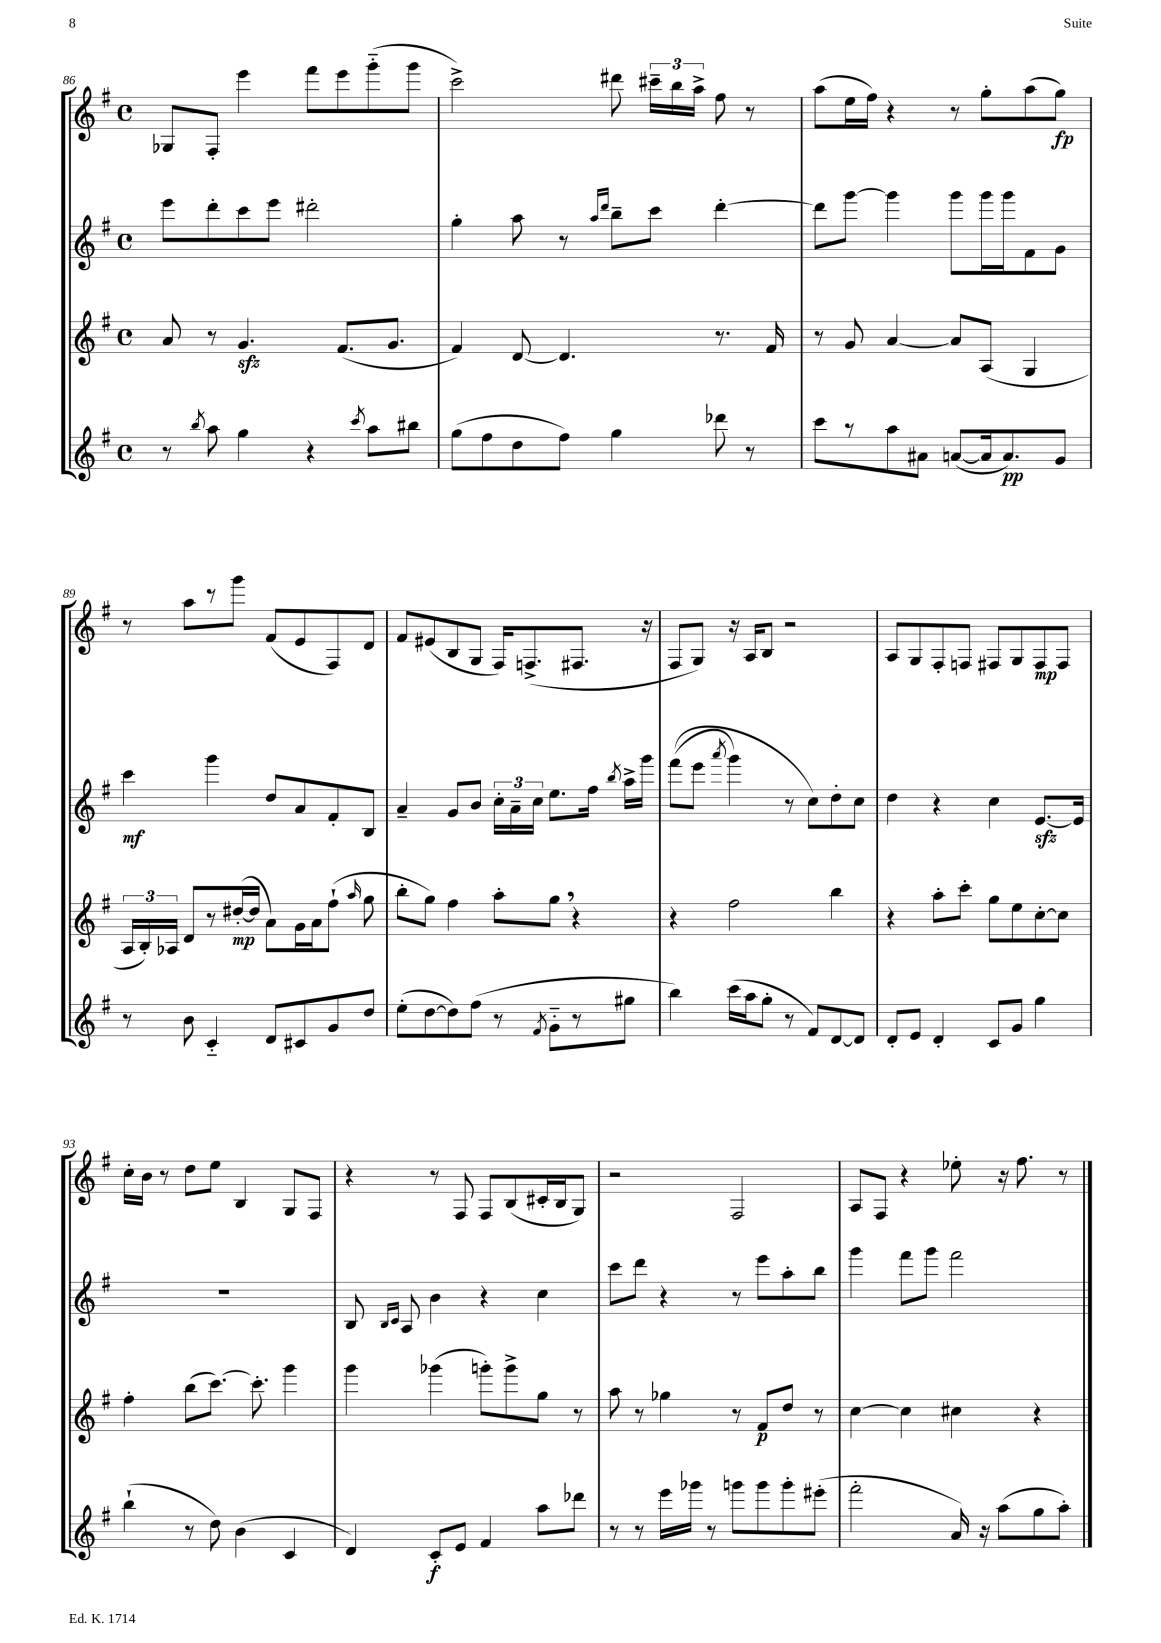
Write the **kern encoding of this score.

**kern	**kern	**kern	**kern
*staff4	*staff3	*staff2	*staff1
*clefG2	*clefG2	*clefG2	*clefG2
*k[f#]	*k[f#]	*k[f#]	*k[f#]
*M4/4	*M4/4	*M4/4	*M4/4
*met(c)	*met(c)	*met(c)	*met(c)
8r	8a	8eee	8G-
8qbb	.	.	.
8aa	8r	8ddd'	8F#'
4gg	4.g	8ccc	4eee
.	.	8eee	.
4r	.	2ddd#'	8fff#
.	(8.f#	.	8eee
8qccc	.	.	.
8aa	.	.	(8ggg'~
.	8.g	.	.
8bb#	.	.	8ggg
=	=	=	=
(8gg	4f#)	4gg'	2ccc^)
8ff#	.	.	.
8dd	[8d	8aa	.
8ff#)	4.d]	8r	.
.	.	16qqaa	.
.	.	16qqddd	.
4gg	.	8bb~	8ddd#
.	.	8ccc	24ccc#~
.	.	.	24bb
.	.	.	24aa^
8ddd-	8.r	[4ddd'	8ff#
8r	.	.	8r
.	16f#	.	.
=	=	=	=
8ccc	8r	8ddd]	(8aa
8r	8g	[8ggg	16ee
.	.	.	16ff#)
8aa	[4a	4ggg]	4r
8a#	.	.	.
([8a	8a]	8ggg	8r
16a]	(8A	16ggg	8gg'
8.a)	.	16ggg	.
.	4G	8f#	(8aa
8g	.	8g	8gg)
=	=	=	=
8r	24A	4ccc	8r
.	24B')	.	.
.	24A-	.	.
8b	8d	.	8aa
4c'~	8r	4ggg	8r
.	([16dd#'	.	8ggg
.	16dd#]	.	.
8d	8a)	8dd	(8f#
8c#	16g	8a	8e
.	16a	.	.
8g	(8ff#`	8f#'	8F#)
.	16qqaa	.	.
8dd	8gg	8B	8d
=	=	=	=
(8ee'	8bb'	4a~	8f#
[8dd	8gg)	.	(8e#
8dd])	4ff#	8g	8B
(8ff#	.	8b	8G
8r	8aa'	24cc'	16F#)
.	.	24a~	.
.	.	.	(8.F^
.	.	24cc	.
8qf#	.	.	.
8g'~	8gg	8.ee	.
8r	4r	.	8.F#
.	.	16ff#	.
.	.	8qbb	.
8gg#	.	16aa^	.
.	.	16ggg	16r
=	=	=	=
4bb)	4r	&((8fff#	8F#
.	.	8eee	8G)
.	.	8qaaa	.
(16ccc	2ff#	4ggg)	16r
16aa	.	.	16A
8gg'	.	.	8B
8r	.	8r	2r
8f#)	.	8cc&)	.
[8d	4bb	8dd'	.
8d]	.	8cc	.
=	=	=	=
8d'	4r	4dd	8A
8e	.	.	8G
4d'	8aa'	4r	8F#'
.	8ccc'	.	8F
8c	8gg	4cc	8F#
8g	8ee	.	8G
4gg	[8cc'	[8.e	8F#
.	8cc]	.	8F#
.	.	16e]	.
=	=	=	=
(4bb`	4ff#'	1r	16cc'
.	.	.	16b
.	.	.	8r
8r	(8bb	.	8dd
8dd)	[8.ccc)	.	8ee
(4b	.	.	4B
.	8.ccc']	.	.
4c	4ggg	.	8G
.	.	.	8F#
=	=	=	=
4d)	4ggg	8B	4r
.	.	16qqB	.
.	.	16qqc	.
.	.	8A	.
8c'	(4ggg-	4b	8r
8e	.	.	8F#
4f#	8ggg')	4r	8F#
.	8ggg^	.	(8B
8aa	8gg	4cc	16c#'
.	.	.	16B
8ddd-	8r	.	8G)
=	=	=	=
8r	8aa	8ccc	2r
8r	8r	8ddd	.
16eee	4gg-	4r	.
16ggg-	.	.	.
8r	.	.	.
8ggg	8r	8r	2F#
8ggg	8f#	8eee	.
8ggg'	8dd	8aa'	.
(8eee#'	8r	8bb	.
=	=	=	=
2fff#'	[4cc	4ggg	8A
.	.	.	8F#
.	4cc]	8fff#	4r
.	.	8ggg	.
16a)	4cc#	2fff#	8ee-'
16r	.	.	.
(8aa	.	.	16r
.	.	.	8.ff#
8gg	4r	.	.
8aa')	.	.	8r
==	==	==	==
*-	*-	*-	*-
